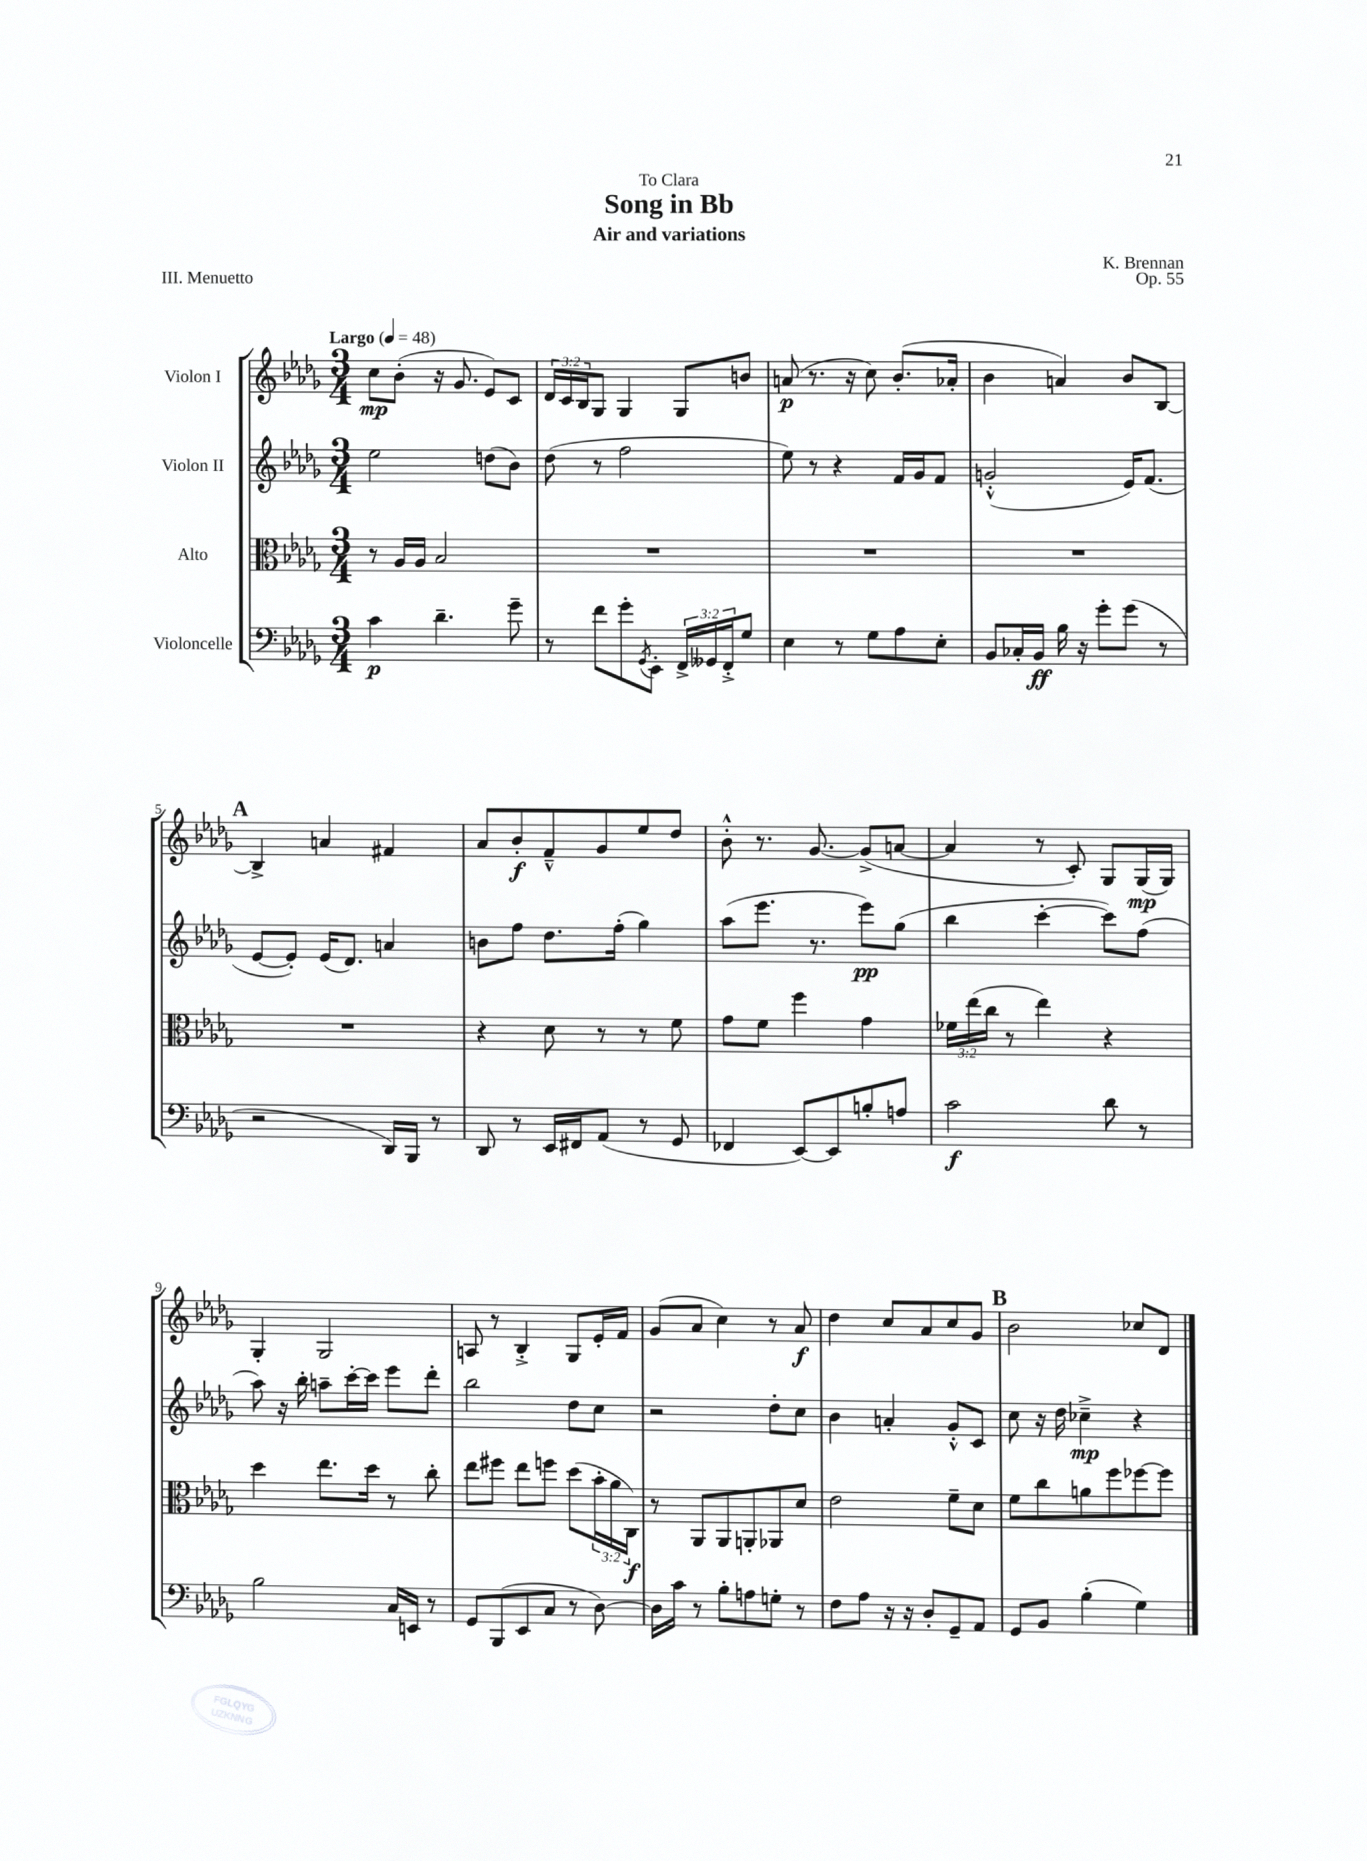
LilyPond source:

\header { title = "Song in Bb" composer = "K. Brennan" subtitle = "Air and variations" dedication = "To Clara" opus = "Op. 55" piece = "III. Menuetto" }
<<
\new StaffGroup <<
\new Staff = "s0" \with { instrumentName = "Violon I" } {
    \clef treble \key des \major \numericTimeSignature \time 3/4 \override Staff.TupletNumber.text = #tuplet-number::calc-fraction-text \tempo "Largo" 4 = 48
    c''8\mp bes'8-.( r16 ges'8. ees'8) c'8 |
    \tuplet 3/2 { des'16 c'16 bes16 } ges8 ges4 ges8 b'8 |
    a'8\p( r8. r16 c''8) bes'8.-.( aes'16-. |
    bes'4 a'4) bes'8 bes8~ |
    \mark \markup { \bold "A" } bes4-> a'4 fis'4 |
    aes'8 bes'8-.\f f'8---^ ges'8 ees''8 des''8 |
    bes'8-.-^ r8. ges'8.~ ges'8->( a'8~ |
    a'4 r8 c'8-.) ges8 ges16\mp( ges16) |
    ges4-. ges2 |
    a8 r8 bes4-.-> ges8 ees'16-. f'16 |
    ges'8( aes'8 c''4) r8 aes'8\f |
    des''4 c''8 aes'8 c''8 ges'8 |
    \mark \markup { \bold "B" } bes'2 ces''8 des'8 \bar "|." |
}
\new Staff = "s1" \with { instrumentName = "Violon II" } {
    \clef treble \key des \major \numericTimeSignature \time 3/4
    ees''2 d''8( bes'8) |
    des''8( r8 f''2 |
    ees''8) r8 r4 f'16 ges'16 f'8 |
    g'2-.-^( ees'16) f'8.( |
    \mark \markup { \bold "A" } ees'8~ ees'8-.) ees'16( des'8.) a'4 |
    b'8 f''8 des''8. f''16-.( ges''4) |
    aes''8( ees'''8. r8. ees'''8\pp) ges''8( |
    bes''4 c'''4~-. c'''8) f''8( |
    aes''8) r16 bes''16-. a''8-- c'''16~-. c'''16 ees'''8 des'''8-. |
    bes''2 des''8 c''8 |
    r2 des''8-. c''8 |
    bes'4 a'4-. ges'8-.-^ c'8 |
    \mark \markup { \bold "B" } c''8 r16 des''16 ces''4--->\mp r4 \bar "|." |
}
\new Staff = "s2" \with { instrumentName = "Alto" } {
    \clef alto \key des \major \numericTimeSignature \time 3/4 \override Staff.TupletNumber.text = #tuplet-number::calc-fraction-text
    r8 aes16 aes16 bes2 |
    R2. |
    R2. |
    R2. |
    \mark \markup { \bold "A" } R2. |
    r4 des'8 r8 r8 f'8 |
    ges'8 f'8 f''4 ges'4 |
    \tuplet 3/2 { fes'16 ees''16( c''16 } r8 ees''4) r4 |
    des''4 ees''8. des''16 r8 c''8-. |
    ees''8 fis''8 ees''8 f''8 des''8( \tuplet 3/2 { bes'16-. aes'16 c16\f) } |
    r8 aes,8 aes,8 a,8-. aes,8 des'8 |
    ees'2 f'8-- des'8 |
    \mark \markup { \bold "B" } f'8 c''8 a'8 f''8 fes''8~ fes''8 \bar "|." |
}
\new Staff = "s3" \with { instrumentName = "Violoncelle" } {
    \clef bass \key des \major \numericTimeSignature \time 3/4 \override Staff.TupletNumber.text = #tuplet-number::calc-fraction-text
    c'4\p des'4.-- ges'8-- |
    r8 f'8 ges'8-. \acciaccatura { ges,8 } ees,8-. \tuplet 3/2 { f,16-> geses,16 f,16-.-> } ges8 |
    ees4 r8 ges8 aes8 ees8-. |
    bes,8 ces16-. bes,16\ff bes16 r16 ges'8-. ges'8( r8 |
    \mark \markup { \bold "A" } r2 des,16) bes,,16 r8 |
    des,8 r8 ees,16 fis,16 aes,8( r8 ges,8 |
    fes,4 ees,8~) ees,8 b8-. a8 |
    c'2\f des'8 r8 |
    bes2 c16 e,16 r8 |
    ges,8 bes,,8( ees,8 c8 r8 des8~) |
    des16 c'16 r8 bes8-. a8 g8-. r8 |
    f8 aes8 r16 r16 des8-. ges,8-- aes,8 |
    \mark \markup { \bold "B" } ges,8 bes,8 bes4-.( ges4) \bar "|." |
}
>>
>>
